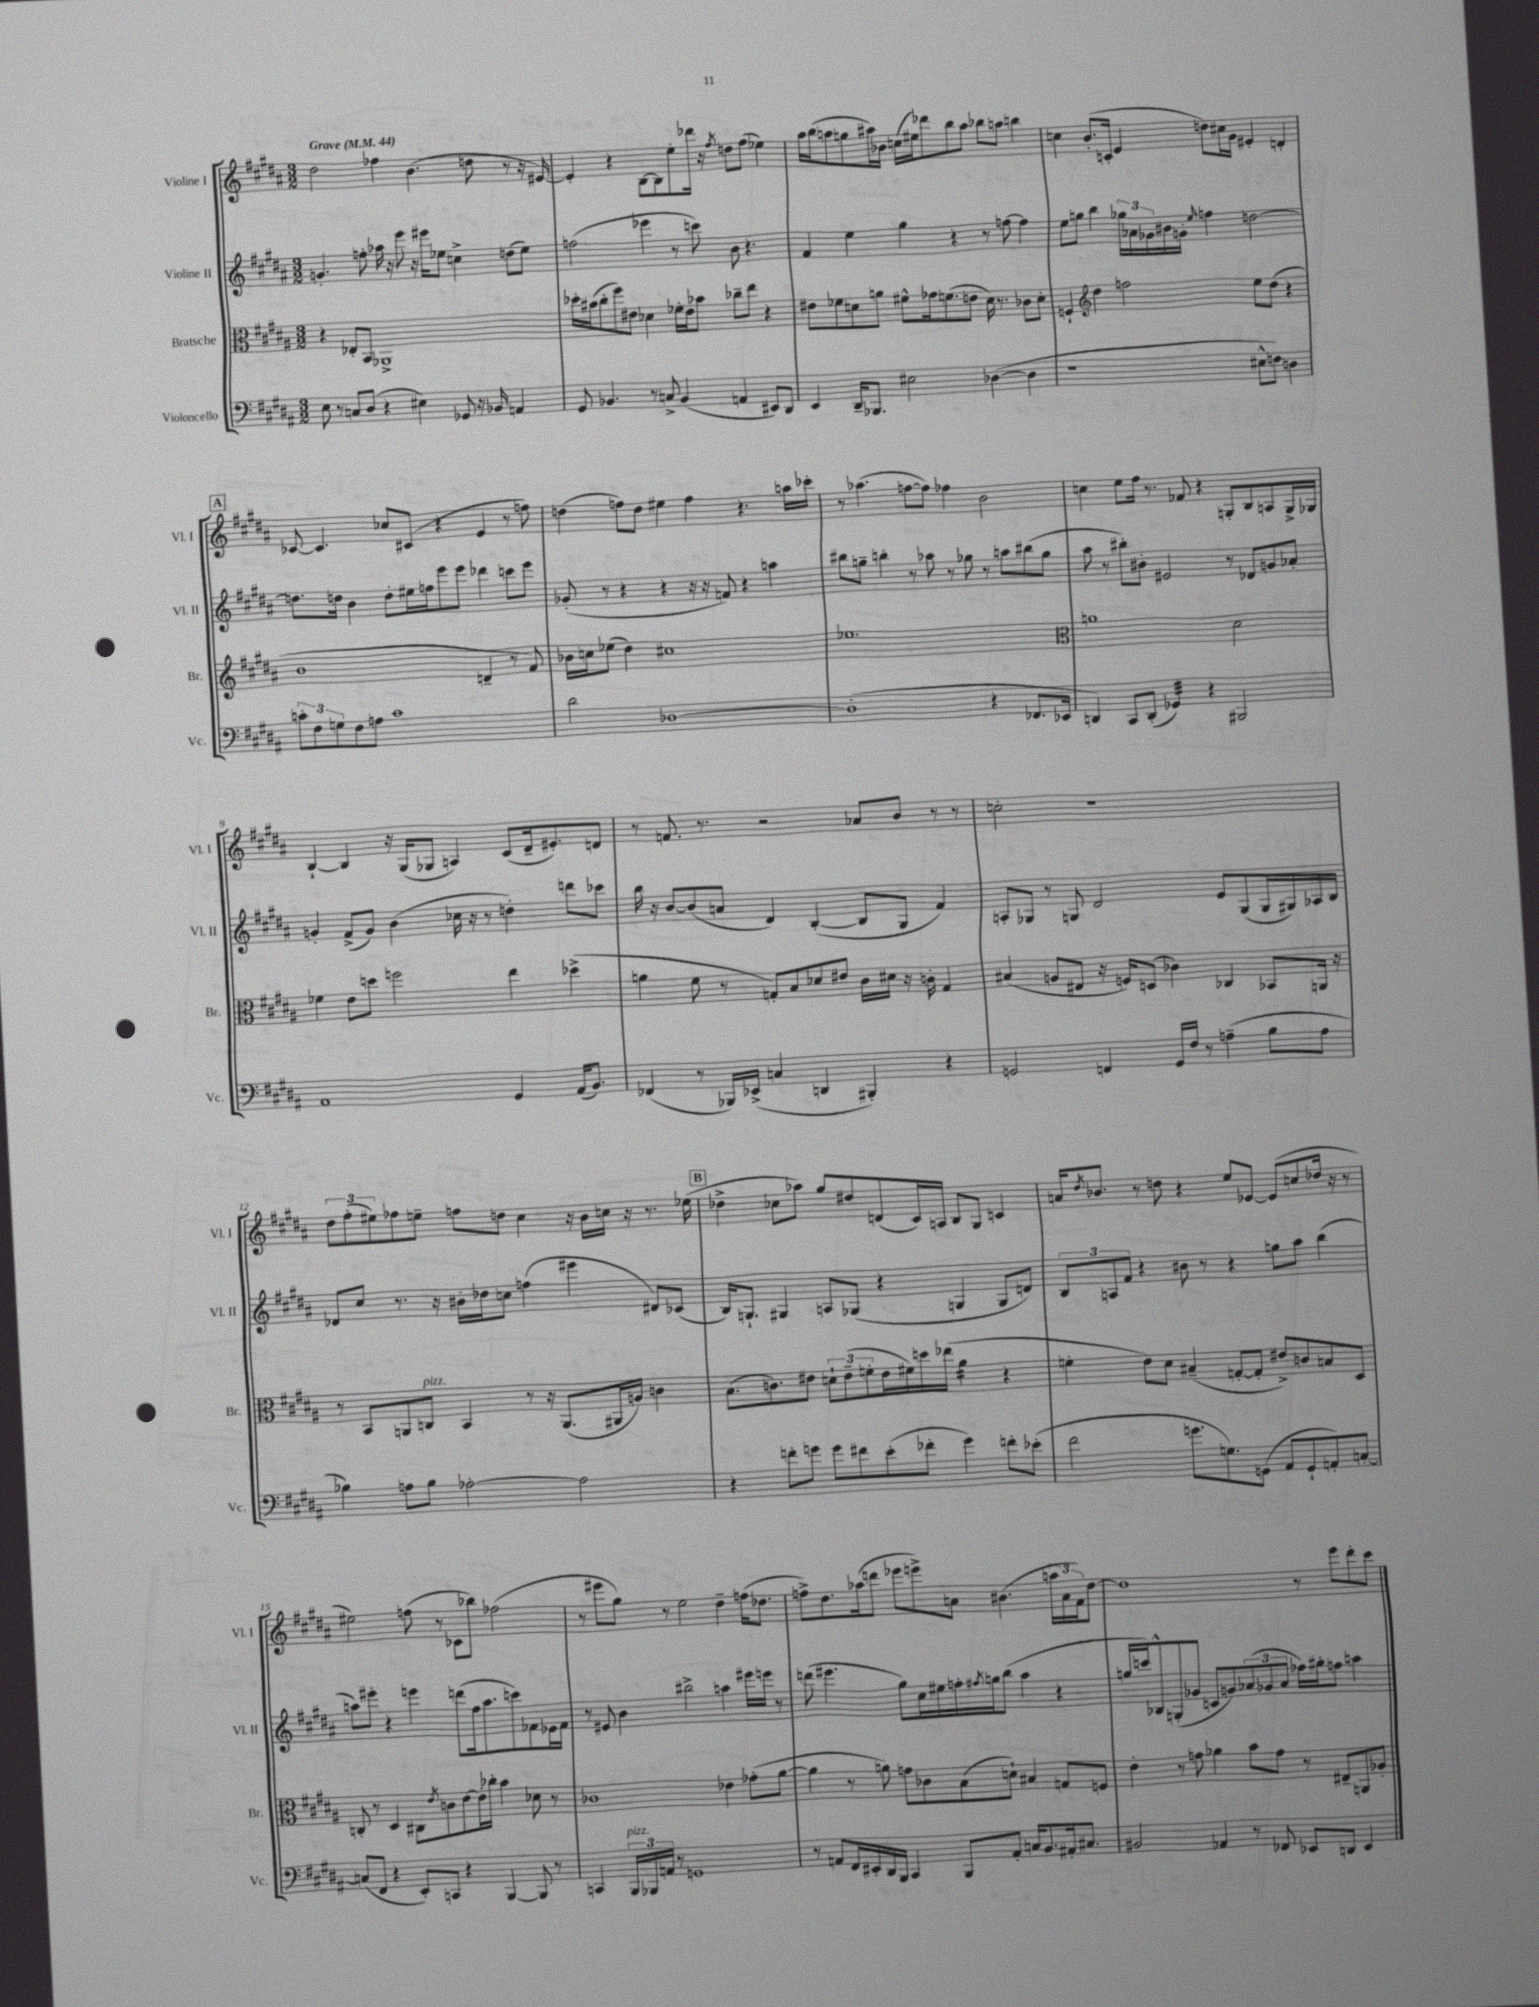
<<
\new StaffGroup <<
\new Staff = "s0" \with { instrumentName = "Violine I" shortInstrumentName = "Vl. I" } {
    \clef treble \key b \major \numericTimeSignature \time 3/2 \tempo "Grave" 4 = 44
    dis''2 fes''4 b'4.( d''8 r8 r16 eis'16~) |
    eis'4-. r4 b8~ b8 e''8-. des'''16 r16 \acciaccatura { fis''8 } d''8 fis''8( ees''4) |
    ais''16 b''16( a''8 g''8 ais''16) bes'16 c''16( eis''16) des'''8 b''8 ais''8 bes''8 a''8 b''4 |
    c''4 b'8.-.( c'16-. e'4 d''8) cis''16 gis'16 eis'4-. d'4-. |
    \mark \markup { \box "A" } ces'8~ ces'4. ces''8 cis'8( r4 e'4 r8 f''8) |
    d''4( f''8) d''8 eis''4 f''4 r4. a''16 ces'''16-. |
    r8 aes''4.( f''8~ f''8) fes''4 b'2 |
    c''4 e''8 fis''16 r8. fes'8 r4 g8-. b8 a8 g16-> ges16 |
    b4~-! b4 r16 gis16( ges8 a4) cis'8( dis'16-- eis'8.-.) d'8 |
    r8 f'8. r8. r2 aes'8 b'8 r8 r8 |
    c''2-. r1 |
    \tuplet 3/2 { dis''8 fis''8-.( eis''8) } fes''8 e''8-- f''8 d''8 cis''4 r16 b'16 c''16 r16 r8. ees''16( |
    \mark \markup { \box "B" } des''4-> ces''8 aes''8) gis''8 dis''8 d'8( cis'16) a16 b8 gis8 c'4 |
    a'16 \acciaccatura { dis''8 } bes'8. r8 d''8 r4 e''8 ees'8~ ees'8( c''8 des''16 r16 r8 |
    eis''2) f''8( r8 ces'8 bes''8) fes''2( |
    r8 eis'''8 gis''8) r8 e''2 dis''4-- f''16( des''8. |
    f''8->) dis''8. aes''16( d'''8 ees'''8 e'''8->) a'8 bis'4.( \tuplet 3/2 { a''16 a'16 fis'16) } dis''8~ |
    dis''1 r8 e'''8 dis'''8-. cis'''8 \bar "|." |
}
\new Staff = "s1" \with { instrumentName = "Violine II" shortInstrumentName = "Vl. II" } {
    \clef treble \key b \major \numericTimeSignature \time 3/2
    g'4.-. f''8-. aes''16 r16 e'''8 r16 eis'''16 ees''8 c''4-> d''8( ees''8) |
    f''2( ees'''4 r8 c'''8) b'8 r4. |
    fis'4 e''4 gis''4 r4 r8 f''8~ f''4 |
    e''8 g''8 b''4 \tuplet 3/2 { ges''16 aes'16 ges'16 } bis'16 g'16-. \grace { e''16 } f''4 d''2~ |
    \mark \markup { \box "A" } d''8. d''16 b'4 d''8-. eis''16 f''16 e'''8 e'''8 des'''4 c'''8 e'''8 |
    ges'8-.( r8 r4 r4 r16 r16 f'8) r4 a''4 |
    bis''8 g''8-- b''4-. r8 aes''8 r8 ges''8 r8 a''8 bis''8( ges''8 |
    ais''8 r8 bis''8-.) bis'8-. eis'2 r8 des'8 g'8 aes'8-. |
    g'4-. fis'8->( g'8) b'4( ces''16 r16 r8 d''4-.) d'''8 ces'''8 |
    b''16 r16 b'8~ b'8( a'8 dis'4) b4~-.( b8 gis8 fis'4) |
    a8-. ges8 r8 g8 dis'2 e'8 g8( g16 gis16) aes16 b16 |
    des'8 cis''8 r8. r16 bis'16-. des''16 c''8 f''4( eis'''4 dis'8) ces'8( |
    \mark \markup { \box "B" } b16) g8.-! gis4 a8 ges8( r4 g4 g8 d'8) |
    \tuplet 3/2 { b8 a8 fis'8 } r4 bis'8 r8 r4 g''8 ais''8 b''4( |
    a''8) eis'''8-. r4 e'''4 d'''8( fis''16 a''8. c'''8) fes'8 ees'16 fes'16 |
    r8 eis'8 b'4 bis''2-> a''4 eis'''16 e'''16 r8 |
    d'''8( eis'''4. gis''8) cis''16 eis''16 f''16-. \acciaccatura { fis''8 } g''16 b''8( ais''4 r4 |
    g''16 c'''16) bes8-^ g8-.( ges'8 c'8 g'8) \tuplet 3/2 { aes'8( ges'8 aes'8 } fes''16) gis''16-. f''8 a''4 \bar "|." |
}
\new Staff = "s2" \with { instrumentName = "Bratsche" shortInstrumentName = "Br." } {
    \clef alto \key b \major \numericTimeSignature \time 3/2
    r4 ees8-. b,8 aes,1-> |
    des''16-. bis'16( cis''8-. fis''8) eis'8 des'4 fes'16-. eis'16 bes'8 ces''8-- e''8 r4 |
    eis'8 fes'8 d'8 a'8 fis'8-^ ges'16 f'8.( e'8 d'16) r8. ces'8 d'8-. |
    f4-! \clef treble dis''4 f''2 e''8 dis''8( r4 |
    \mark \markup { \box "A" } b'1 d'4-- r8 fis'8) |
    bes'16 c''16 ees''8( dis''4) cis''1 |
    ees''1. |
    \clef alto a'1 dis'2 |
    fes'4 e'8 d''8 f''2 e''4 des''4->( |
    a'4 fis'8 r8 g8-.) b8 des'8 eis'8 cis'16 dis'16 r16 c'16-. g4 |
    bis4( a8 eis8 r16 f16) d8( ces'4) ces4 bes,8 a,16 r16 |
    r8 b,8 a,8 c8^\markup { \italic "pizz." } b,4 r8 r16 a,8.( ais,16 a16) c'4 |
    \mark \markup { \box "B" } b8.( c'8.) eis'8 \tuplet 3/2 { d'8-! eis'8--( f'8-. } eis'16 fis'16) d''16 ees''16( ais'4:16 r4 |
    f'4-. e'8) dis'8 bis4--( g8~-. g8-. eis'8->) c'8 b8 dis8 |
    c8-. r8 dis4 cis8 \acciaccatura { e'8 } c'8 e'8~ e'16-. ces''16-. b'4 des'8 r8 |
    ces'1 ees'4 ges'8-.( ais'8~ |
    ais'4 r8 a'8) g'8 ces'8 b8( d'8-!) bis4 g8 f8 |
    e'4-. r8 g'8 aes'4 b'8 g'8 r8 eis8-- a,8 aes8-. \bar "|." |
}
\new Staff = "s3" \with { instrumentName = "Violoncello" shortInstrumentName = "Vc." } {
    \clef bass \key b \major \numericTimeSignature \time 3/2
    e8 r8 c8 dis8( r4 eis4) ges,8 r16 bes,16 a,4 |
    gis,8 bes,4. r8 c8-> bes,4( a,4 eis,8) dis,8 |
    e,4 dis,16-- bes,,8. eis2 des4~( des4 |
    r1 eis8-^ f8) d4 |
    \mark \markup { \box "A" } \tuplet 3/2 { c'8-. fis8 g8 } fis8 a8 c'1 |
    dis'2 des1~ |
    des1-.( r4 fes,8. ees,16 |
    d,4) cis,8 d,8-.( ges,4:32) r4 bis,,2 |
    ais,1 gis,4 ais,16( b,8.) |
    fes,4( r8 bes,,16) ees,16->( c4 d,4 bis,,4-.) r4 |
    g,2 f,4 g,16 fis16 r8 a4--( b8 a8 |
    bes4) a8 bes8 aes2~-. aes2 |
    \mark \markup { \box "B" } r4 f'8-. g'8 g'8 fis'8 e'8-.( fes'8-. g'4) f'8-. ees'8-.( |
    fis'2 g'8. g8.) g,8( ais,8 g,8-! a,8-.) c8~-. |
    c8( fis,8 r4 e,8-.) c,8 r4 b,,4~ b,,8 r8 |
    c,4 \tuplet 3/2 { b,,16^\markup { \italic "pizz." } bes,,16 a,16 } r8 g,1 |
    r8 a,8 fis,16 eis,16-. dis,16 b,,16 cis,4 b,,8 a,8-. c16 b,8. ais,16-. cis8. |
    bis,2 aes,4 r8 fes,8 ees,8 d,8 ees,4 \bar "|." |
}
>>
>>
